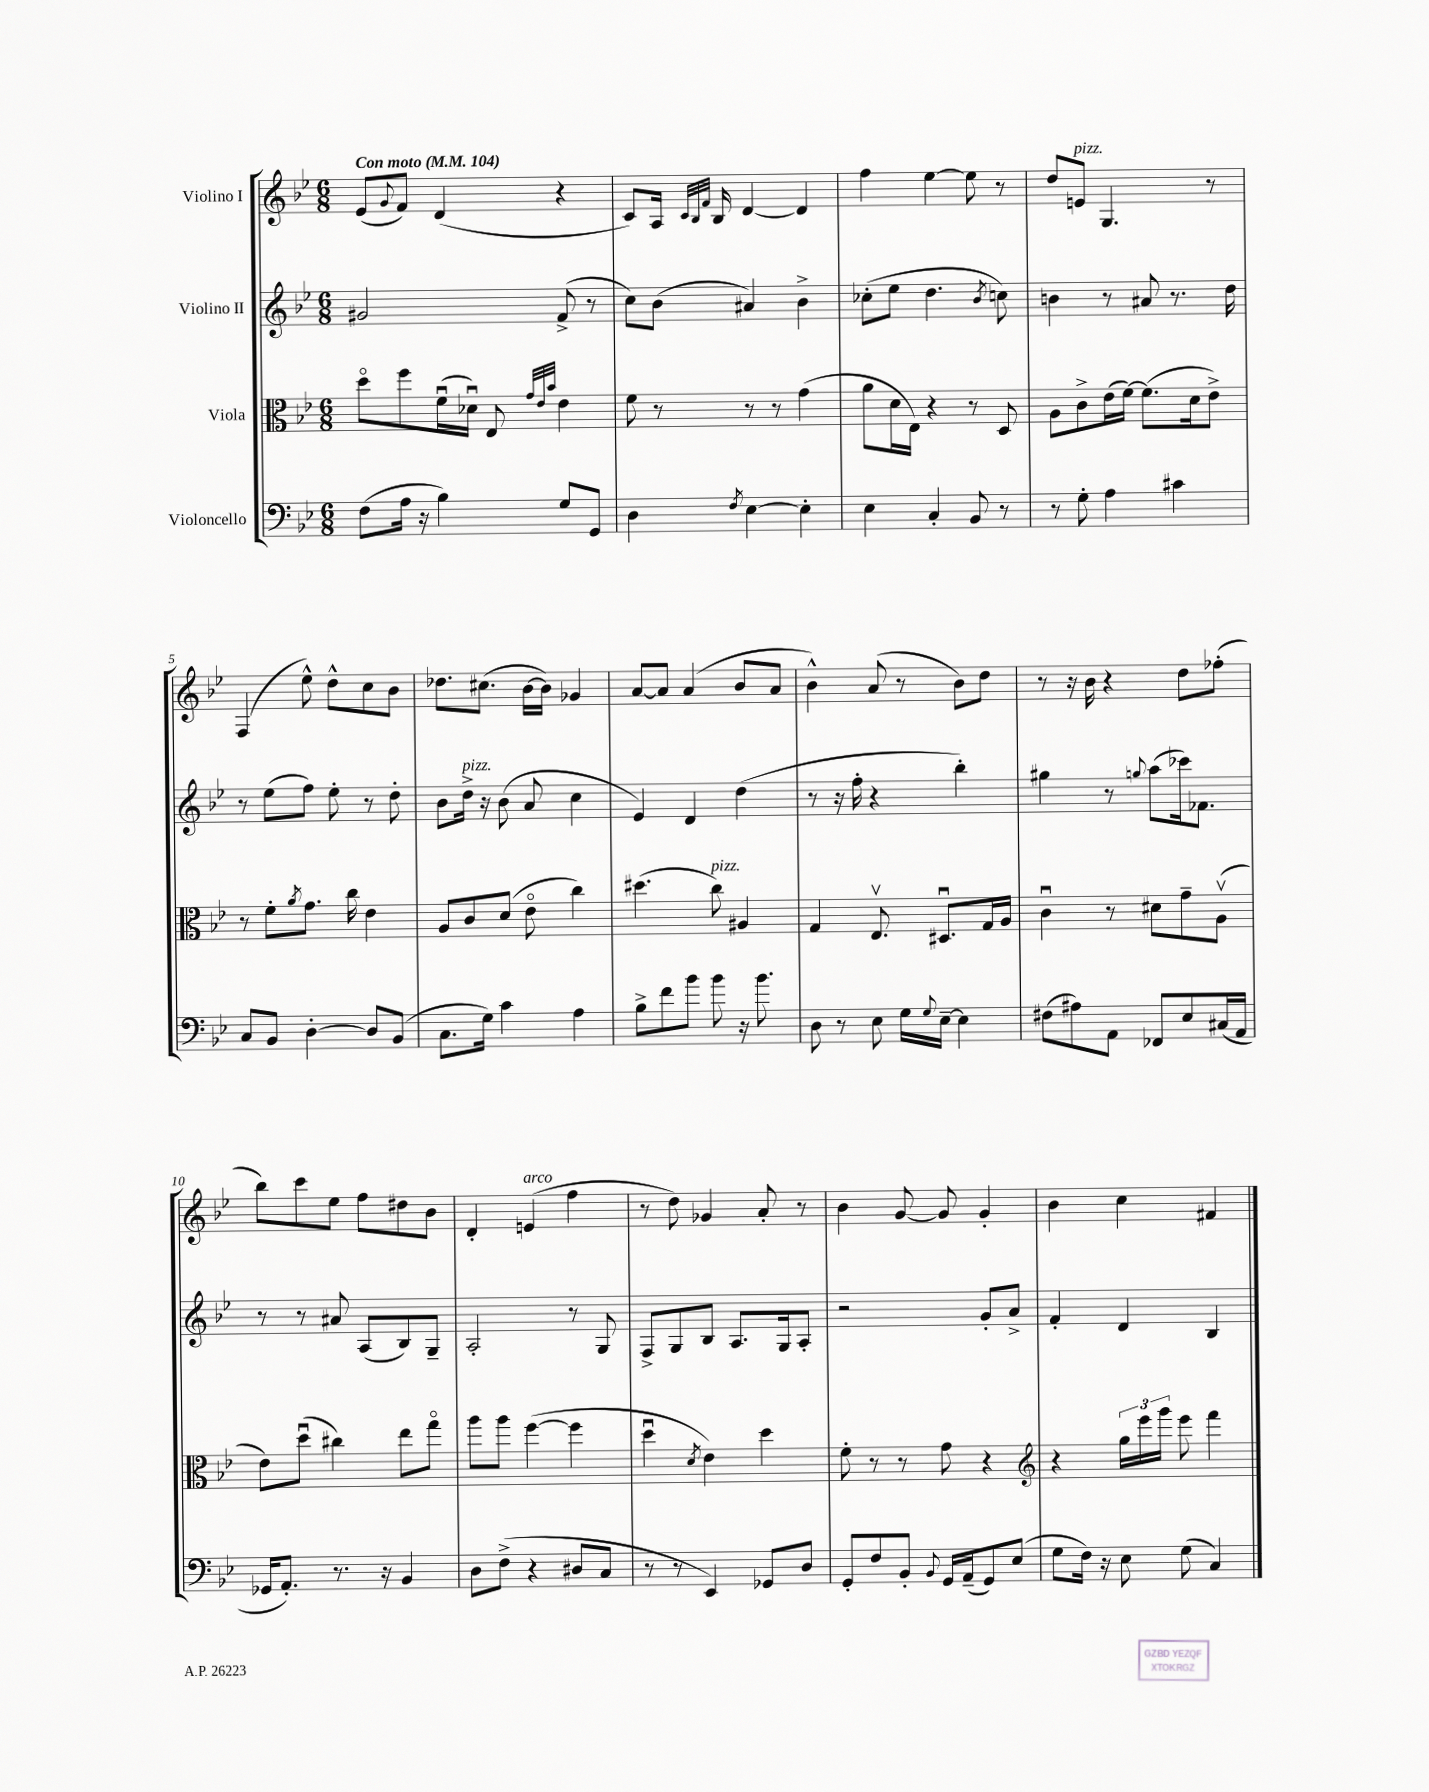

**kern	**kern	**kern	**kern
*staff4	*staff3	*staff2	*staff1
*clefF4	*clefC3	*clefG2	*clefG2
*k[b-e-]	*k[b-e-]	*k[b-e-]	*k[b-e-]
*M6/8	*M6/8	*M6/8	*M6/8
*MM104	*MM104	*MM104	*MM104
(8F\L	8ddo\L	2g#/	(8e-/L
.	.	.	8qqg/
16A\Jk	8ff\	.	8f/J)
16r	.	.	.
4B-\)	(16fu\L	.	(4d/
.	16d-u\JJ)	.	.
.	8E-/	.	.
.	32qqg/LLL	.	.
.	32qqe-/	.	.
.	32qqb-/JJJ	.	.
8G/L	4e-\	(8f^/	4r
8GG/J	.	8r	.
=	=	=	=
4D\	8f\	8cc\L)	8c/L)
.	8r	(8b-\J	16A/Jk
.	.	.	32qqc/LLL
.	.	.	32qqB-/
.	.	.	32qqf/JJJ
.	.	.	16B-/
8qF/	.	.	.
[4E-\	8r	4a#/)	[4d/
.	8r	.	.
4E-'\]	(4g\	4b-^\	4d/]
=	=	=	=
4E-\	8a\L	(8cc-'\L	4ff\
.	16d\L	8ee-\J	.
.	16E-\JJ)	.	.
4C'/	4r	4.dd\	[4ee-\
8BB-/	8r	.	8ee-\]
.	.	8qb-/	.
8r	8D/	8cc\)	8r
=	=	=	=
8r	8A\L	4b\	8dd/L
8G'\	8c^\	.	8e/J
4A\	(16e-\L	8r	4.G/
.	[16f\JJ)	.	.
.	(8.f\]L	8a#/	.
4c#\	.	8.r	.
.	16d\k	.	.
.	8e-^\J)	.	8r
.	.	16dd\	.
=	=	=	=
8C/L	8r	8r	(4F/
8BB-/J	8f'\L	(8ee-\L	.
.	8qa/	.	.
[4D'\	8.g\J	8ff\J)	8ee-^^\)
.	.	8ee-'\	8dd^^\L
.	16cc\	.	.
8D/]L	4e-\	8r	8cc\
(8BB-/J	.	8dd'\	8b-\J
=	=	=	=
8.C\L	8A/L	8b-\L	8.dd-\L
.	8c/	16dd^\Jk	.
16G\Jk)	.	16r	(8.cc#\J
4c\	(8d/J	(8b-\	.
.	8e-o\	8a/	[16b-\LL
.	.	.	16b-\]JJ)
4A\	4cc\)	4cc\	4g-/
=	=	=	=
8B-^\L	(4.dd#\	4e-/)	[8a/L
8f\	.	.	8a/]J
8b-\J	.	4d/	(4a/
8b-\	8cc\)	.	.
16r	4A#/	(4dd\	8b-/L
8.b-\	.	.	.
.	.	.	8a/J
=	=	=	=
8D\	4G/	8r	4b-^^\)
8r	.	16r	.
.	.	16ff'\	.
8E-\	8.E-v/	4r	(8a/
16G\LL	.	.	8r
8qqG/	.	.	.
[16E-~\JJ	8.D#u/L	.	.
4E-\]	.	4bb-'\)	8b-\L)
.	16G/L	.	8dd\J
.	16A/JJ	.	.
=	=	=	=
(8F#\L	4cu\	4gg#\	8r
8A#\)	.	.	16r
.	.	.	16b-\
8AA\J	8r	8r	4r
.	.	8qqgg/	.
8FF-/L	8d#\L	(8aa\L	.
8E-/	8g~\	16ccc-\k)	8dd\L
.	.	8.f-\J	.
(16C#/L	(8Av\J	.	(8ff-'\J
16AA/JJ	.	.	.
=	=	=	=
16GG-/LK	8e-\L)	8r	8bb-\L)
8.AA'/J)	.	.	.
.	(8ddu\J	8r	8ccc\
8.r	4cc#\)	8a#/	8ee-\J
.	.	(8A/L	8ff\L
16r	.	.	.
4BB-/	8ee-\L	8B-/)	8dd#\
.	8ggo\J	8G~/J	8b-\J
=	=	=	=
8D\L	8aa\L	2A'/	4d'/
(8F^\J	8aa\J	.	.
4r	([4ff\	.	(4e/
8D#/L	4ff\]	8r	4ff\
8C/J	.	8G/	.
=	=	=	=
8r	4ddu\	8F^/L	8r
8r	.	8G/	8dd\)
.	8qd/	.	.
4EE-/)	4e-\)	8B-/J	4g-/
.	.	8.A/L	.
8GG-/L	4dd\	.	8a'/
.	.	16G/k	.
8D/J	.	8A'/J	8r
=	=	=	=
8GG'/L	8f'\	2r	4b-\
8F/	8r	.	.
8BB-'/J	8r	.	[8g/
8qqBB-/	.	.	.
16GG/LL	8g\	.	8g/]
(16AA~/J	.	.	.
8GG/)	4r	8g'/L	4g'/
(8E-/J	.	8a^/J	.
=	=	=	=
*	*clefG2	*	*
8G\L	4r	4f'/	4b-\
16F\Jk)	.	.	.
16r	.	.	.
8E-\	24gg\LL	4d/	4cc\
.	24eee-\	.	.
.	24ggg\JJ	.	.
(8G\	8eee-\	.	.
4C/)	4fff\	4B-/	4f#/
==	==	==	==
*-	*-	*-	*-
